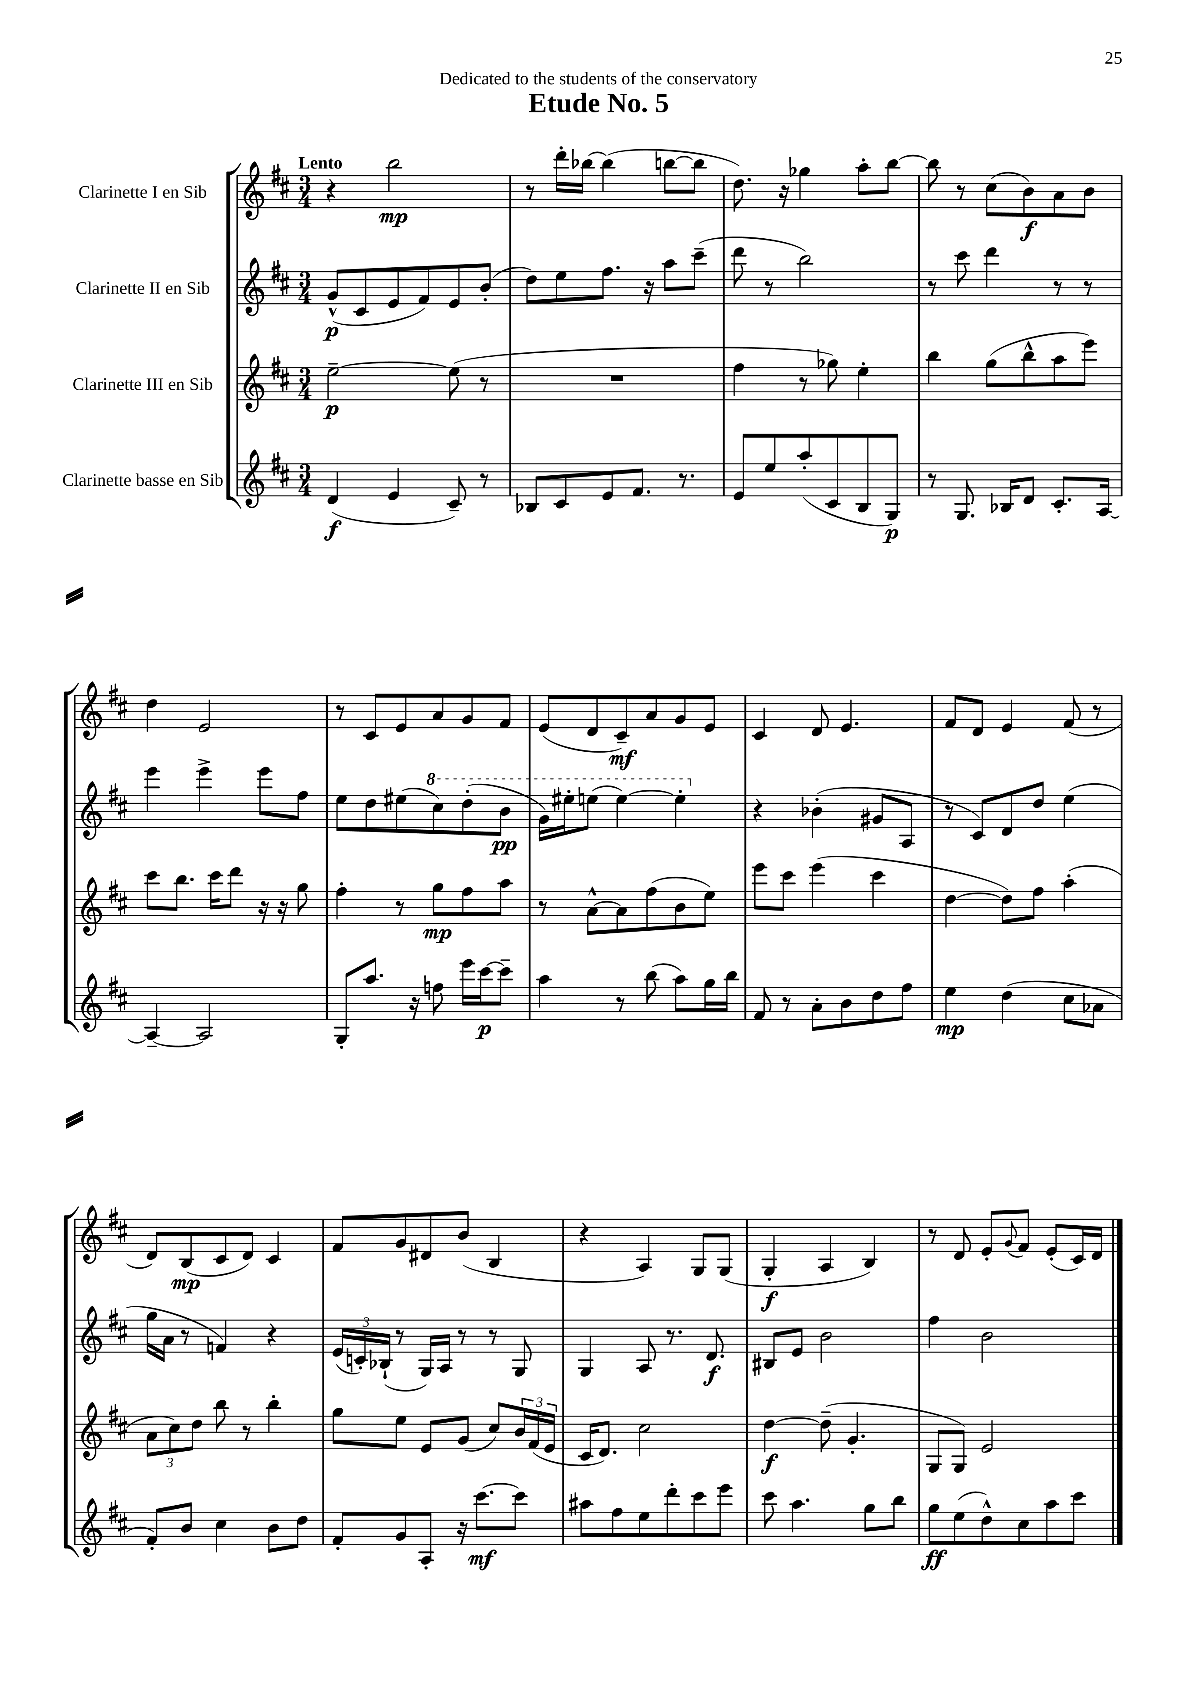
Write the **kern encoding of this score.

**kern	**kern	**kern	**kern
*staff4	*staff3	*staff2	*staff1
*clefG2	*clefG2	*clefG2	*clefG2
*k[f#c#]	*k[f#c#]	*k[f#c#]	*k[f#c#]
*M3/4	*M3/4	*M3/4	*M3/4
(4d	[2ee~	(8g^^	4r
.	.	8c#	.
4e	.	8e	2bb
.	.	8f#)	.
8c#~)	(8ee]	8e	.
8r	8r	(8b'	.
=	=	=	=
8B-	2.r	8dd)	8r
8c#	.	8ee	16ddd'
.	.	.	[16bb-
8e	.	8.ff#	(4bb-]
8.f#	.	.	.
.	.	16r	.
.	.	8aa	[8bb
8.r	.	.	.
.	.	(8ccc#~	8bb]
=	=	=	=
8e	4ff#	8ddd	8.dd)
8ee	.	8r	.
.	.	.	16r
(8aa'	8r	2bb)	4gg-
8c#	8gg-)	.	.
8B	4ee'	.	8aa'
8G)	.	.	[8bb
=	=	=	=
8r	4bb	8r	8bb]
8.G	.	8ccc#	8r
.	(8gg	4ddd	(8cc#
16B-	.	.	.
8d	8bb^^	.	8b)
8.c#'	8aa	8r	8a
.	8eee)	8r	8b
[16A	.	.	.
=	=	=	=
4A~_	8ccc#	4eee	4dd
.	8.bb	.	.
2A]	.	4eee^	2e
.	16ccc#	.	.
.	8ddd	.	.
.	16r	8eee	.
.	16r	.	.
.	8gg	8ff#	.
=	=	=	=
8G'	4ff#'	8ee	8r
8.aa	.	8dd	8c#
.	8r	(8ee#	8e
16r	.	.	.
8ff	8gg	8ccc#)	8a
16eee	8ff#	(8ddd'	8g
[16ccc#	.	.	.
8ccc#~]	8aa	8bb	8f#
=	=	=	=
4aa	8r	16gg)	(8e
.	.	16eee#'	.
.	[8a^^	(8eee	8d
8r	8a]	[4eee)	8c#~)
(8bb	(8ff#	.	8a
8aa)	8b	4eee']	8g
16gg	8ee)	.	8e
16bb	.	.	.
=	=	=	=
8f#	8eee	4r	4c#
8r	8ccc#	.	.
8a'	(4eee	(4b-'	8d
8b	.	.	4.e
8dd	4ccc#	8g#	.
8ff#	.	8A	.
=	=	=	=
4ee	[4dd	8r	8f#
.	.	8c#)	8d
(4dd	8dd])	8d	4e
.	8ff#	8dd	.
8cc#	(4aa'	(4ee	(8f#
8a-	.	.	8r
=	=	=	=
8f#')	12a	16gg	8d)
.	.	16a	.
.	12cc#)	.	.
8b	.	8r	(8B
.	12dd	.	.
4cc#	8bb	4f)	8c#
.	8r	.	8d)
8b	4bb'	4r	4c#
8dd	.	.	.
=	=	=	=
8f#'	8gg	(24e	8f#
.	.	24c')	.
.	.	(24B-`	.
8g	8ee	8r	8g
8A'	8e	16G)	8d#
.	.	16A	.
16r	(8g	8r	(8b
[8.ccc#	.	.	.
.	8cc#)	8r	4B
8ccc#]	24b	8G	.
.	(24f#	.	.
.	24e	.	.
=	=	=	=
8aa#	16c#	4G	4r
.	8.d)	.	.
8ff#	.	.	.
8ee	2cc#	8A	4A)
8ddd'	.	8.r	.
8ccc#	.	.	8G
.	.	8.d	.
8eee	.	.	(8G
=	=	=	=
8ccc#	[4dd	8B#	4G'
4.aa	.	8e	.
.	(8dd~]	2b	4A
.	4.g'	.	.
8gg	.	.	4B)
8bb	.	.	.
=	=	=	=
8gg	8G	4ff#	8r
(8ee	8G)	.	8d
8dd^^)	2e	2b	8e'
.	.	.	8qqg
8cc#	.	.	8f#
8aa	.	.	(8e'
8ccc#	.	.	16c#)
.	.	.	16d
==	==	==	==
*-	*-	*-	*-
